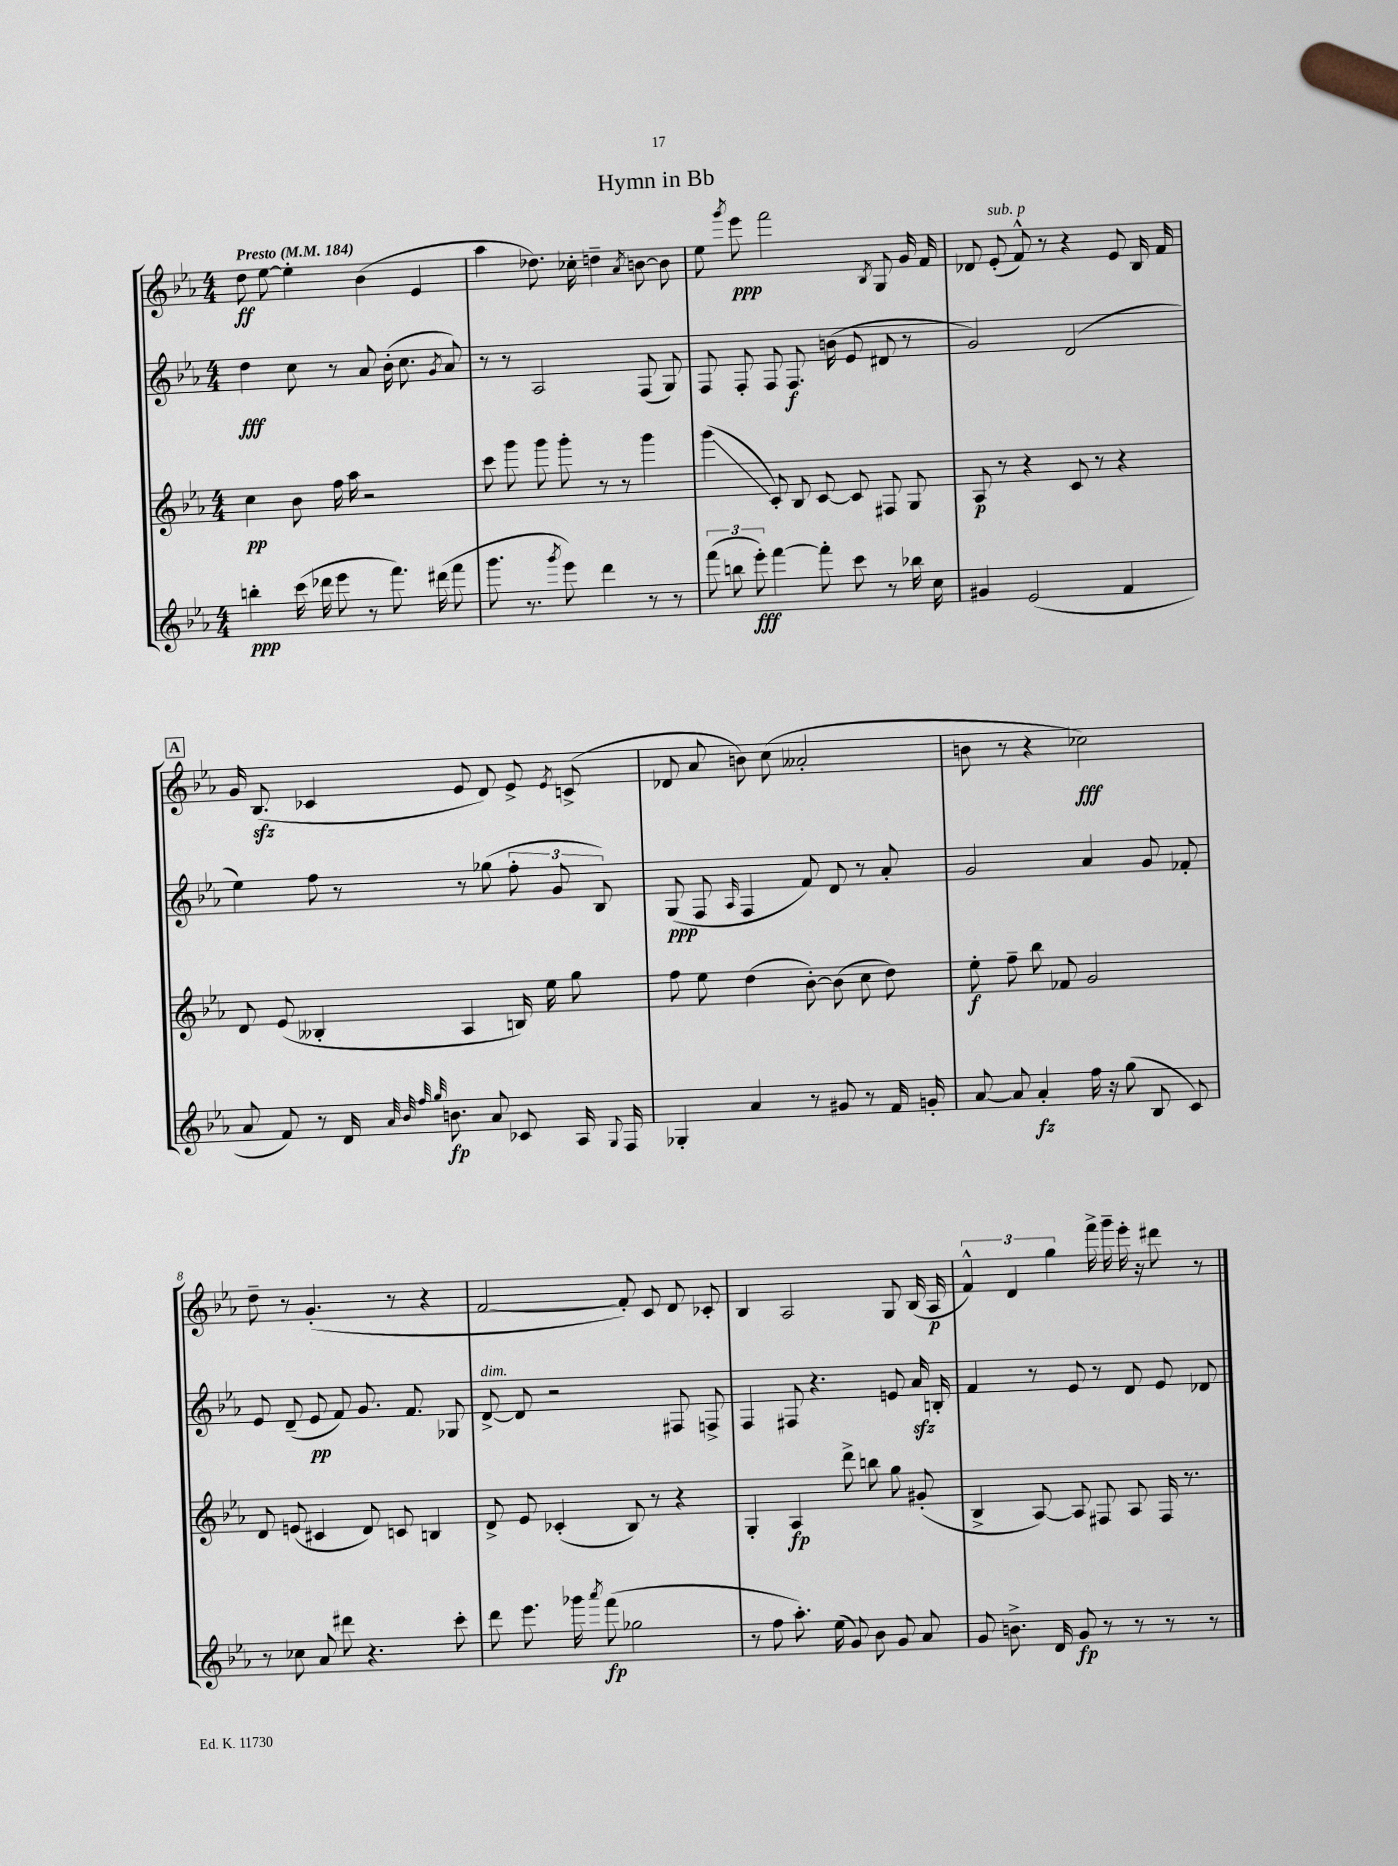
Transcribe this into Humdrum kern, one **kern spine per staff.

**kern	**kern	**kern	**kern
*staff4	*staff3	*staff2	*staff1
*clefG2	*clefG2	*clefG2	*clefG2
*k[b-e-a-]	*k[b-e-a-]	*k[b-e-a-]	*k[b-e-a-]
*M4/4	*M4/4	*M4/4	*M4/4
*MM184	*MM184	*MM184	*MM184
4bb'	4cc	4dd	8dd
.	.	.	[8ee-
(16ccc	8b-	8cc	4ee-']
16ddd-	.	.	.
8eee-	16ff	8r	.
.	16aa-	.	.
8r	2r	8a-	(4b-
8.fff)	.	(16b-'	.
.	.	8.cc	.
.	.	.	4e-
(16ddd#	.	.	.
.	.	8qg	.
8fff	.	8a-)	.
=	=	=	=
8.ggg	8ccc	8r	4aa-
.	8ggg	8r	.
8.r	.	.	.
.	8ggg	2A-	8.dd-)
8qggg	.	.	.
8eee-)	8ggg'	.	.
.	.	.	16cc-'
4ddd	8r	.	4dd~
.	8r	.	.
.	.	.	8qa-
8r	4ggg	(8F	[8b
8r	.	8G)	8b]
=	=	=	=
(12fff	(4ggg	8F	8ee-
12bb	.	.	.
.	.	.	8qggg
.	.	8F'	8eee-
12eee-')	.	.	.
[4fff	8c')	8F	2fff
.	8B-	8.F	.
8fff']	[8c	.	.
.	.	(16b	.
8ccc	8c]	8e-	.
.	.	.	8qB-
8r	8F#	8d#	8G
16bb-	8G	8r	16g
16cc	.	.	16f
=	=	=	=
4g#	8A-	2g)	8d-
.	8r	.	(8e-'
(2e-	4r	.	8f^^)
.	.	.	8r
.	8c	(2d	4r
.	8r	.	.
4f	4r	.	8e-
.	.	.	16B-
.	.	.	16f
=	=	=	=
8a-	8d	4ee-)	16g
.	.	.	(8.B-
8f)	(8e-	.	.
8r	4B--'	8ff	4c-
16d	.	8r	.
32qqa-	.	.	.
32qqb-	.	.	.
32qqff	.	.	.
32qqgg	.	.	.
8.b	.	.	.
.	4A-	8r	8e-
8a-	.	(8gg-	8d)
8c-	16B)	12ff'	8e-^
.	16ee-	.	.
.	.	12g	.
.	.	.	8qe-
16A-	8gg	.	(8c^
.	.	12B-)	.
8qqG	.	.	.
16F	.	.	.
=	=	=	=
4G-'	8ff	(8G	8d-
.	8ee-	8F	8a-
.	.	16qqA-	.
4a-	(4dd	4F	8b)
.	.	.	(8cc
8r	[8b-')	8f)	2a--'
8g#	(8b-]	8d	.
8r	8cc	8r	.
16f	8dd)	8a-'	.
16g'	.	.	.
=	=	=	=
[8a-	8ee-'	2g	8b
8a-]	8ff~	.	8r
4a-'	8bb-	.	4r
.	8f-	.	.
16ff	2g	4a-	2cc-)
16r	.	.	.
(8gg	.	.	.
8B-	.	8g	.
8c)	.	8f-'	.
=	=	=	=
8r	8d	8e-	8dd~
8cc-	(8e	(8d~	8r
8a-	4c#	8e-	(4.g'
8ddd#	.	8f)	.
4.r	8d)	8.g	.
.	8c	.	8r
.	.	8.f	.
.	4B	.	4r
8ccc'	.	8G-	.
=	=	=	=
8ddd	8d^	[8d^	[2f
8.eee-	8e-	8d]	.
.	(4c-'	2r	.
16ggg-	.	.	.
8qaaa-	.	.	.
(8fff	.	.	.
2gg-	8B-)	.	8f'])
.	8r	.	8c
.	4r	8F#	8d
.	.	8F^	8c-'
=	=	=	=
8r	4G'	4F	4B-
8ff	.	.	.
8.aa-')	4A-	8F#	2A-
.	.	4.r	.
(16ee-	.	.	.
8g)	8ddd^	.	.
8b-	8bb	.	.
8g	8gg	8e	8G
8a-	(8g#'	16a-	(16B-
.	.	16B'	16A-
=	=	=	=
8g	4B-^	4f	6f^^)
8.b^	.	.	.
.	.	.	6d
.	[8A-)	8r	.
16d	.	.	.
.	.	.	6gg
8g	8A-]	8e-	.
8r	8F#	8r	16fff^
.	.	.	16ggg~
8r	8A-	8d	16eee-'
.	.	.	16r
8r	16F#	8e-	8ddd#
.	8.r	.	.
8r	.	8d-	8r
==	==	==	==
*-	*-	*-	*-
